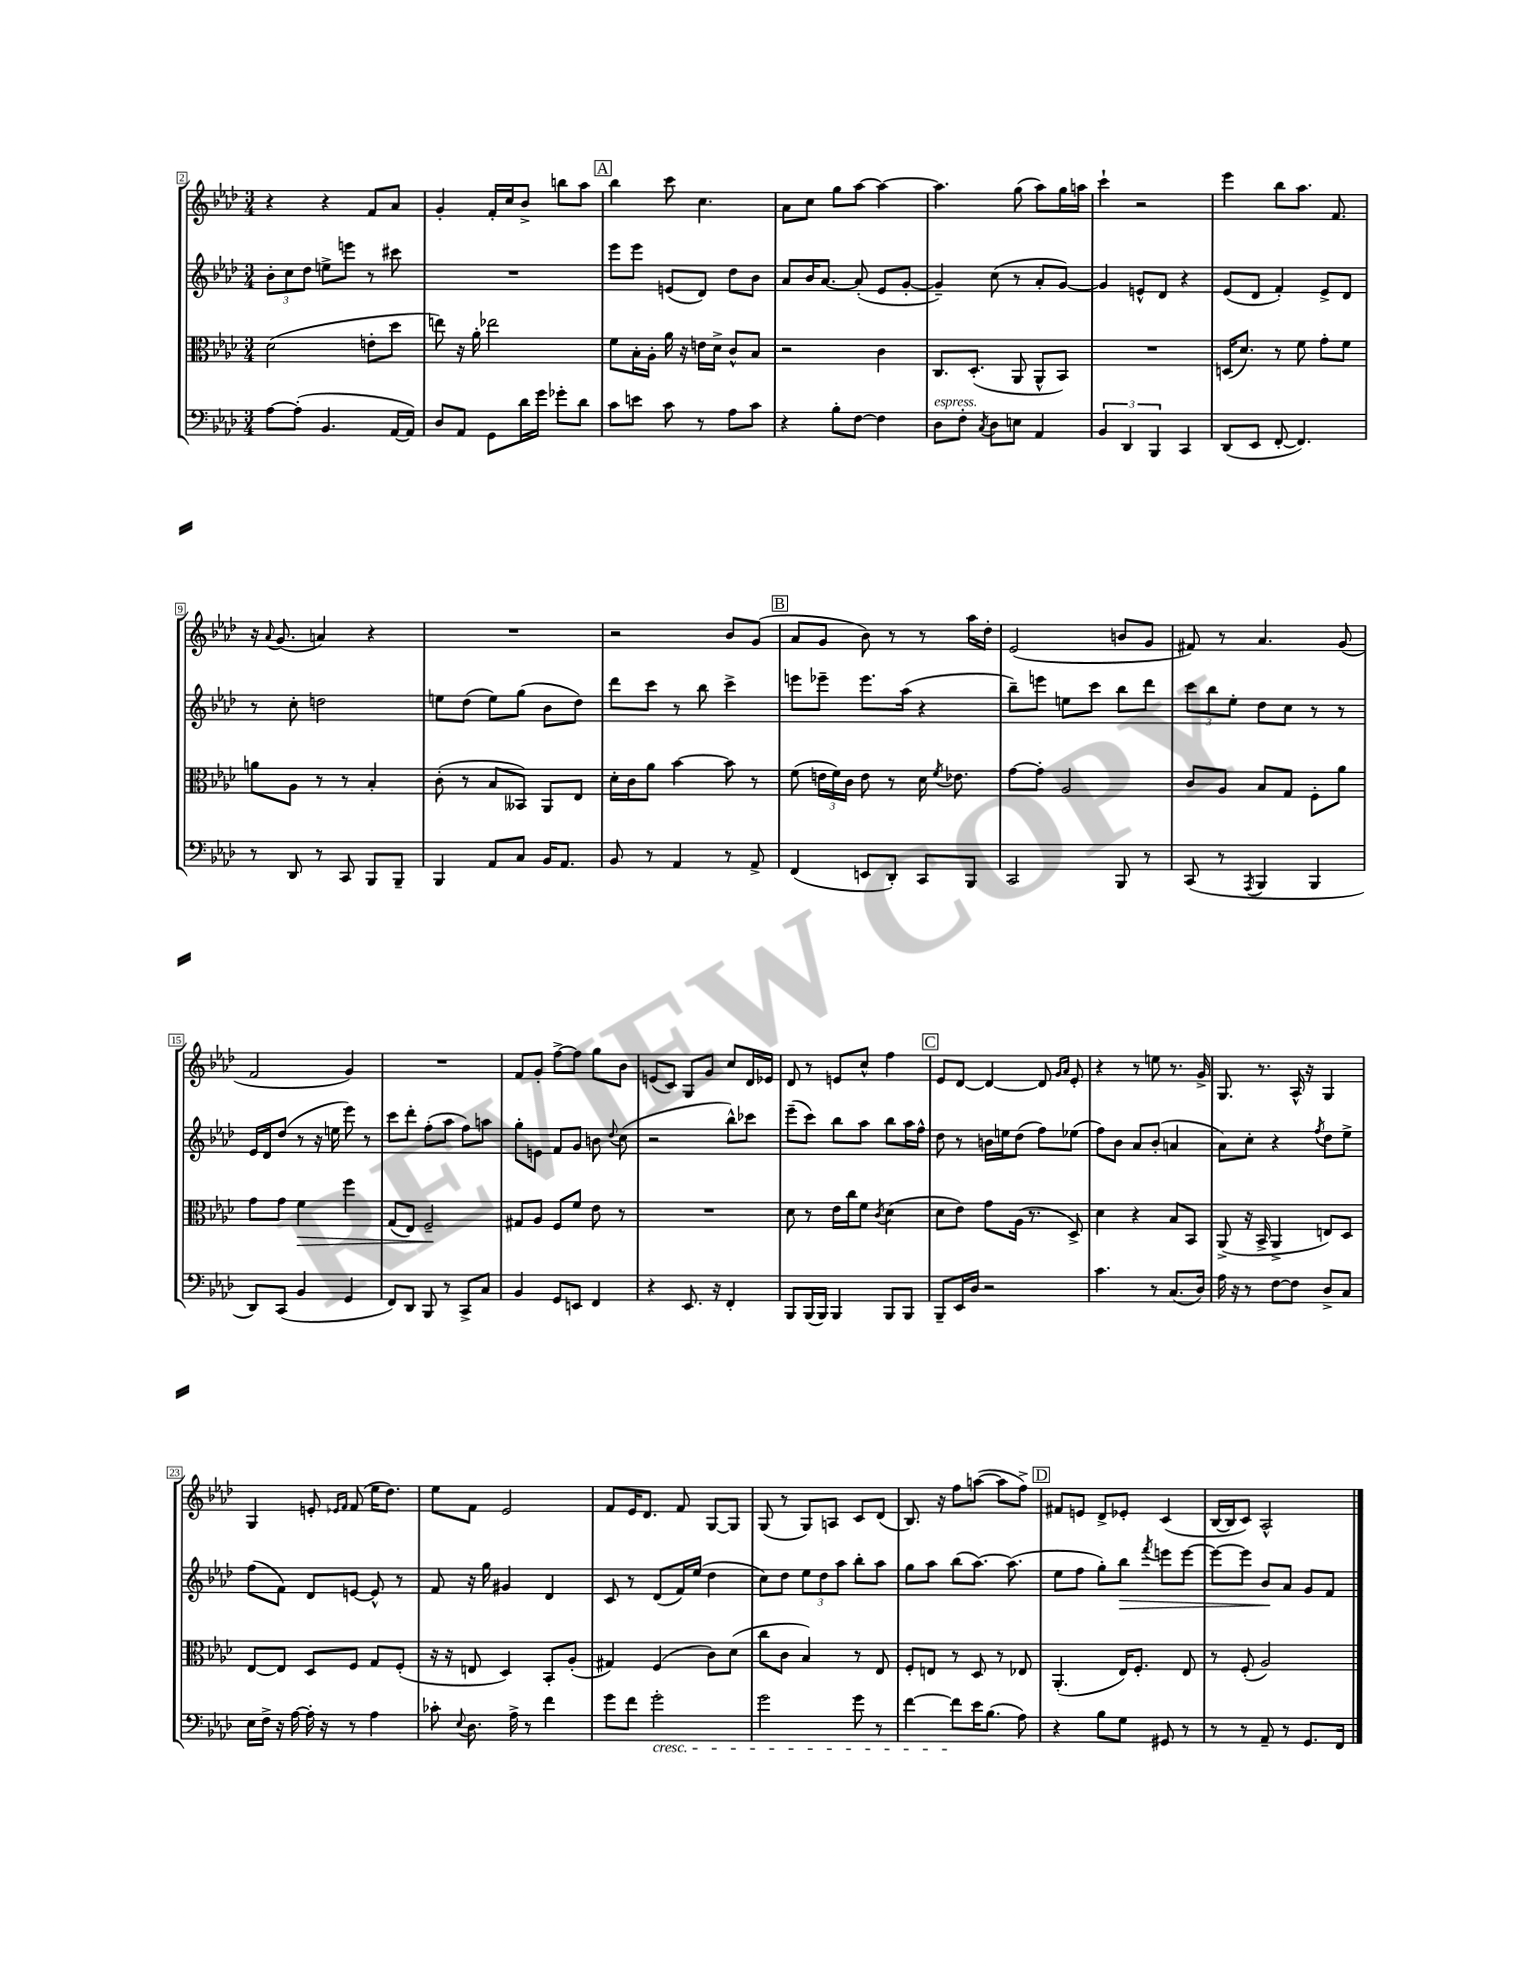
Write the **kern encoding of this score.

**kern	**kern	**kern	**kern
*staff4	*staff3	*staff2	*staff1
*clefF4	*clefC3	*clefG2	*clefG2
*k[b-e-a-d-]	*k[b-e-a-d-]	*k[b-e-a-d-]	*k[b-e-a-d-]
*M3/4	*M3/4	*M3/4	*M3/4
[8A-	(2d-	12b-'	4r
.	.	12cc	.
(8A-']	.	.	.
.	.	12dd-	.
4.BB-	.	8ee^	4r
.	.	8eee	.
.	8e'	8r	8f
[16AA-	8dd-	8ccc#	8a-
16AA-])	.	.	.
=	=	=	=
8D-	8ee)	2.r	4g'
8AA-	16r	.	.
.	16a-'	.	.
8GG	2ee-	.	16f'
.	.	.	16cc
16d-	.	.	8b-^
16g	.	.	.
8g-'	.	.	8bb
8d-	.	.	8aa-
=	=	=	=
8c	8f	8eee-	4bb-
8e	16B-'	8eee-	.
.	16A-'	.	.
8c	16a-	(8e	8ccc
.	16r	.	.
8r	16e	8d-)	4.cc
.	16d-^	.	.
8A-	8c^^	8dd-	.
8c	8B-	8b-	.
=	=	=	=
4r	2r	8a-	8a-
.	.	16b-	8cc
.	.	[8.a-	.
8B-'	.	.	8gg
[8F	.	(8a-']	[8aa-
4F]	4c	8e-	4aa-_
.	.	[8g'	.
=	=	=	=
8D-	8.C	4g~])	4.aa-]
8F'	.	.	.
.	(8.D-'	.	.
8qC	.	.	.
8D-	.	(8cc	.
8E	8AA-	8r	(8gg
4AA-	8AA-^^	8a-'	8aa-)
.	8BB-)	[8g)	16gg
.	.	.	16aa
=	=	=	=
6BB-	2.r	4g]	4ccc`
6DD-	.	.	.
.	.	8e^^	2r
6BBB-	.	.	.
.	.	8d-	.
4CC	.	4r	.
=	=	=	=
(8DD-	(16D	(8e-	4eee-
.	8.d-)	.	.
8EE-	.	8d-	.
[8FF'	8r	4f')	8bb-
4.FF])	8f	.	8.aa-
.	8g'	8e-^	.
.	.	.	8.f
.	8f	8d-	.
=	=	=	=
8r	8a	8r	16r
.	.	.	8qqa-
.	.	.	(8.g
8DD-	8A-	8cc'	.
8r	8r	2dd	4a)
8CC	8r	.	.
8BBB-	4B-'	.	4r
8BBB-~	.	.	.
=	=	=	=
4BBB-	(8c'	8ee	2.r
.	8r	(8dd-	.
8AA-	8B-	8ee)	.
8C	8BB--)	(8gg	.
16BB-	8AA-	8b-	.
8.AA-	.	.	.
.	8E-	8dd-)	.
=	=	=	=
8BB-	16d-'	8ddd-	2r
.	16c	.	.
8r	8a-	8ccc	.
4AA-	[4b-	8r	.
.	.	8bb-	.
8r	8b-]	4ccc^	8b-
8AA-^	8r	.	(8g
=	=	=	=
(4FF	(8f	8eee	8a-
.	24e	8eee-~	8g
.	24f)	.	.
.	24c	.	.
8EE	8e	8.eee-	8b-)
8DD-')	8r	.	8r
.	.	(16aa-	.
8CC	16d-	4r	8r
.	8qf	.	.
.	8.e-	.	.
8BBB-	.	.	16aa-
.	.	.	16dd-'
=	=	=	=
2CC	[8g	8bb-~)	(2e-
.	8g']	8eee	.
.	2A-	8ee	.
.	.	8ccc	.
8BBB-	.	8bb-	8b
8r	.	8ddd-	8g
=	=	=	=
(8CC	8c	12ccc	8f#)
.	.	12bb-	.
8r	8A-	.	8r
.	.	12ee-'	.
8qAAA-	.	.	.
4BBB-	8B-	8dd-	4.a-
.	8G	8cc	.
4BBB-	8F'	8r	.
.	8a-	8r	(8g
=	=	=	=
8DD-)	8g	16e-	2f
.	.	16d-	.
(8CC	8g	(8dd-	.
4BB-	4f	8r	.
.	.	16r	.
.	.	16ee	.
4GG	4ff	8eee-)	4g)
.	.	8r	.
=	=	=	=
8FF)	(8G	8ccc	2.r
8DD-	8E-)	8ddd-'	.
8BBB-	2F~	(8ff'	.
8r	.	8aa-	.
8CC^	.	8ff)	.
8C	.	8aa	.
=	=	=	=
4BB-	8G#	8gg'	8f
.	8A-	8e	8g'
8GG	8F	8f	[8ff^
8EE	8f	8g	8ff]
4FF	8e-	8b	8gg
.	.	8qqdd-	.
.	8r	(8cc	8b-
=	=	=	=
4r	2.r	2r	(8e
.	.	.	8c)
8.EE-	.	.	8G
.	.	.	8g
16r	.	.	.
4FF'	.	8bb-^^)	8cc
.	.	8ccc-	16d-
.	.	.	16e-
=	=	=	=
8BBB-	8d-	(8eee-~	8d-
(16BBB-	8r	8ccc)	8r
16BBB-)	.	.	.
4BBB-	16e-	8bb-	8e
.	16cc	.	.
.	8f	8aa-	8cc^^
.	8qc	.	.
8BBB-	(4d-	8bb-	4ff
8BBB-	.	16aa-	.
.	.	16ff^^	.
=	=	=	=
8BBB-~	8d-	8dd-	8e-
16EE-	8e-)	8r	[8d-
16D-	.	.	.
2r	8g	16b	4d-_
.	.	16ee	.
.	(16A-	(8dd-	.
.	8.r	.	.
.	.	8ff)	8d-]
.	.	.	16qqg
.	.	.	16qqa-
.	8D-^)	(8ee-	8e-'
=	=	=	=
4.c	4d-	8ff)	4r
.	.	8b-	.
.	4r	8a-	8r
8r	.	(8b-'	8ee
(8.C	8B-	4a	8.r
.	8BB-	.	.
16D-)	.	.	16g^
=	=	=	=
16A-	(8AA-^	8a-)	8.G
16r	.	.	.
8r	16r	8cc'	.
.	16BB-^	.	8.r
[8F	4AA-^	4r	.
8F]	.	.	16A-^^
.	.	.	16r
.	.	8qff	.
8D-^	8E)	8dd-	4G
8C	8D-	8ee-^	.
=	=	=	=
16E-	[8E-	(8ff	4G
16F^	.	.	.
16r	8E-]	8f)	.
[16A-	.	.	.
16A-']	8D-	8d-	8e'
16r	.	.	.
.	.	.	16qqe-
.	.	.	16qqf
8r	8F	[8e	(8f
4A-	8G	8e^^]	16ee-
.	.	.	8.dd-)
.	(8F'	8r	.
=	=	=	=
8c-'	16r	8f	8ee-
.	16r	.	.
8qqE-	.	.	.
8.D-	8E	16r	8f
.	.	16gg	.
.	4D-)	4g#	2e-
16A-^	.	.	.
8r	.	.	.
4f	8BB-'	4d-	.
.	(8A-'	.	.
=	=	=	=
8g	4G#)	8c	8f
8f	.	8r	16e-
.	.	.	8.d-
2g'	(4F	(8d-	.
.	.	16f)	8f
.	.	(16ee-	.
.	8c)	4dd-	[8G
.	(8d-	.	8G]
=	=	=	=
2g	8cc	8cc)	(8G
.	8c	8dd-	8r
.	4B-)	12ee-	8G)
.	.	12dd-	.
.	.	.	8A
.	.	12aa-	.
8g	8r	8bb-'	8c
8r	8E-	8aa-	(8d-
=	=	=	=
[4f	8F'	8gg	8.B-)
.	8E	8aa-	.
.	.	.	16r
8f]	8r	(8bb-	8ff
16e-	8D-	[8.aa-)	([8aa
(8.B-	.	.	.
.	8r	.	8aa]
.	.	(8.aa-]	.
8A-)	8E-	.	8ff^)
=	=	=	=
4r	(4.AA-'	8ee-	8f#
.	.	8ff	8e
8B-	.	8gg')	8d-^
8G	16E-)	8bb-	8e-'
.	8.F'	.	.
.	.	8qfff	.
8GG#	.	8eee	(4c
8r	8E-	[8eee	.
=	=	=	=
8r	8r	8eee_	[16B-
.	.	.	16B-]
8r	(8F'	8eee]	8c)
8AA-~	2A-)	8b-	2A-^^
8r	.	8a-	.
8.GG	.	8g	.
.	.	8f	.
16FF	.	.	.
==	==	==	==
*-	*-	*-	*-
